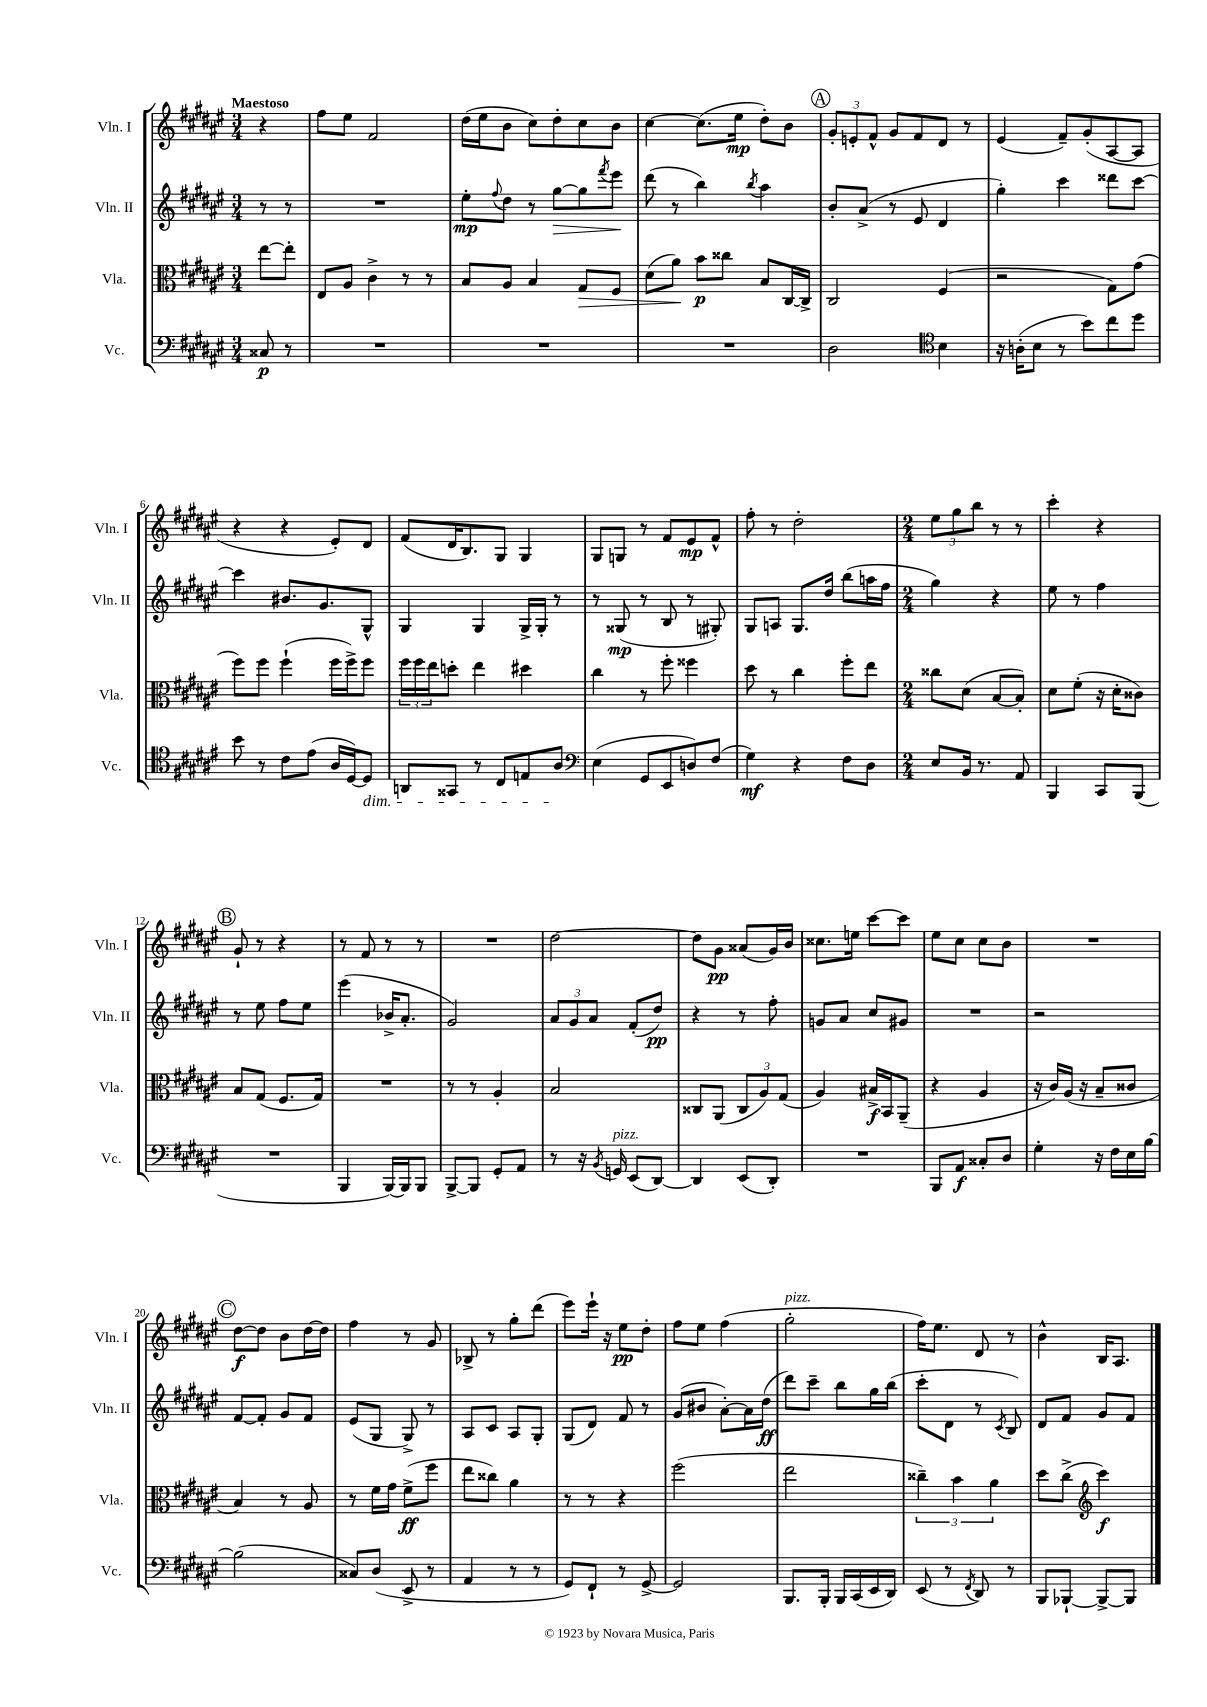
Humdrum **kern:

**kern	**kern	**kern	**kern
*staff4	*staff3	*staff2	*staff1
*clefF4	*clefC3	*clefG2	*clefG2
*k[f#c#g#d#a#e#]	*k[f#c#g#d#a#e#]	*k[f#c#g#d#a#e#]	*k[f#c#g#d#a#e#]
*M3/4	*M3/4	*M3/4	*M3/4
8C##/	[8ee#\L	8r	4r
8r	8ee#'\]J	8r	.
=	=	=	=
2.r	8E#/L	2.r	8ff#\L
.	8A#/J	.	8ee#\J
.	4c#^\	.	2f#/
.	8r	.	.
.	8r	.	.
=	=	=	=
2.r	8B/L	8ee#'\L	(16dd#\LL
.	.	.	16ee#\J
.	.	8qqff#/	.
.	8A#/J	8dd#\J	8b\J
.	4B/	8r	8cc#\L)
.	.	[8gg#\L	8dd#'\
.	8G#/L	8gg#\]	8cc#\
.	.	8qfff#/	.
.	8F#/J	8eee#\J	8b\J
=	=	=	=
2.r	(8d#\L	(8ddd#\	[4cc#\
.	8a#\J)	8r	.
.	8b\L	4bb\)	(8.cc#\]L
.	8cc##\J	.	.
.	.	.	16ee#\Jk
.	.	8qbb/	.
.	8B/L	4aa#\	8dd#'\L)
.	[16C#/L	.	8b\J
.	16C#^/]JJ	.	.
=	=	=	=
2D#\	2C#/	8b'/L	12g#'/L
.	.	.	12e'/
.	.	(8a#^/J	.
.	.	.	12f#^^/J
.	.	8r	8g#/L
.	.	8e#/	8f#/
*clefC4	*	*	*
4B\	(4F#/	4d#/	8d#/J
.	.	.	8r
=	=	=	=
16r	2r	4gg#'\)	(4e#/
(16A'\LK	.	.	.
8B\J	.	.	.
8r	.	4ccc#\	8f#~/L)
8b\L)	.	.	(8g#'/
8cc#\	8G#\L)	8ddd##\L	[8A#/
8dd#\J	(8g#\J	[8ccc#\J	8A#/]J
=	=	=	=
8b\	8ff#\L)	4ccc#\]	4r
8r	8ff#\J	.	.
8c#\L	(4ff#`\	8.b#/L	4r
(8e#\J	.	.	.
.	.	8.g#/	.
16A#/LL	16ff#\LL	.	8e#'/L)
[16D#/J)	16ff#^\J)	.	.
8D#/]J	8ff#\J	8G#^^/J	8d#/J
=	=	=	=
8AA/L	24ff#\LL	4G#/	(8f#/L
.	24ff#\	.	.
.	24ee#\J	.	.
8GG##/J	8dd'\J	.	16d#/K
.	.	.	8.B/)
8r	4ee#\	4G#/	.
8C#/L	.	.	8G#/J
8E/	4dd#\	16G#^/LL	4G#/
.	.	16G#'/JJ	.
8A#/J	.	8r	.
=	=	=	=
*clefF4	*	*	*
(4E#\	4cc#\	8r	8G#/L
.	.	(8G##/	8G/J
8GG#/L	8r	8r	8r
8EE#/	8ff#'\	8B/	8f#/L
8D/)	4ff##\	8r	8e#/
(8F#/J	.	8G#'/)	8f#^^/J
=	=	=	=
4G#\)	8dd#\	8G#/L	8ff#'\
.	8r	8A/J	8r
4r	4cc#\	8.G#/L	2dd#'\
.	.	16dd#/Jk	.
8F#\L	8ff#'\L	(8bb\L	.
8D#\J	8ee#\J	16aa\L	.
.	.	16ff#\JJ	.
=	=	=	=
*M2/4	*M2/4	*M2/4	*M2/4
8E#/L	8cc##\L	4gg#\)	12ee#\L
.	.	.	12gg#\
16BB/Jk	(8d#\J	.	.
.	.	.	12bb\J
8.r	.	.	.
.	[8B/L	4r	8r
8AA#/	8B'/]J)	.	8r
=	=	=	=
4BBB/	8d#\L	8ee#\	4ccc#'\
.	(8f#'\J	8r	.
8CC#/L	16r	4ff#\	4r
.	16d#'\LK	.	.
(8BBB/J	8c##\J)	.	.
=	=	=	=
2r	8B/L	8r	8g#`/
.	(8G#/J	8ee#\	8r
.	8.F#/L	8ff#\L	4r
.	.	8ee#\J	.
.	16G#/Jk)	.	.
=	=	=	=
4BBB/	2r	(4eee#\	8r
.	.	.	8f#/
[16BBB/LL)	.	16b-^/LK	8r
16BBB/]J	.	8.a#'/J	.
8BBB/J	.	.	8r
=	=	=	=
[8BBB^/L	8r	2g#/)	2r
8BBB/]J	8r	.	.
8GG#'/L	4A#'/	.	.
8AA#/J	.	.	.
=	=	=	=
8r	2B/	12a#/L	[2dd#\
.	.	12g#/	.
16r	.	.	.
.	.	12a#/J	.
8qBB/	.	.	.
16GG/	.	.	.
(8EE#/L	.	(8f#'/L	.
[8DD#/J)	.	8dd#/J)	.
=	=	=	=
4DD#/]	8C##/L	4r	8dd#\]L
.	(8AA#/J	.	8g#\J
(8EE#/L	12C##/L	8r	(8a##/L
.	12A#/)	.	.
8DD#'/J)	.	8ff#'\	16g#/L)
.	(12G#/J	.	.
.	.	.	16b/JJ
=	=	=	=
2r	4A#/)	8g/L	8.cc##\L
.	.	8a#/J	.
.	.	.	16ee\Jk
.	16B#^/LL	8cc#/L	[8ccc#\L
.	16BB/J	.	.
.	(8AA#~/J	8g#/J	8ccc#\]J
=	=	=	=
8BBB/L	4r	2r	8ee#\L
8AA#/J	.	.	8cc#\J
8C##'/L	4A#/	.	8cc#\L
8D#/J	.	.	8b\J
=	=	=	=
4G#'\	16r	2r	2r
.	16c#/LL)	.	.
.	(16A#/JJ	.	.
.	16r	.	.
16r	8B~/L	.	.
16F#\LL	.	.	.
16E#\	8c##/J	.	.
[16B\JJ	.	.	.
=	=	=	=
(2B\]	4B/)	[8f#/L	[8dd#\L
.	.	8f#'/]J	8dd#\]J
.	8r	8g#/L	8b\L
.	8A#/	8f#/J	[16dd#\L
.	.	.	16dd#\]JJ
=	=	=	=
8C##/L)	8r	(8e#/L	4ff#\
(8D#/J	16f#\LL	8G#/J	.
.	16g#\JJ	.	.
8EE#^/	(8f#^\L	8G#^/)	8r
8r	8ff#\J	8r	8g#/
=	=	=	=
4AA#/	8ee#\L	8A#/L	8B-^/
.	8cc##\J)	8c#/J	8r
8r	4a#\	8A#/L	8gg#'\L
8r	.	8G#'/J	(8ddd#\J
=	=	=	=
8GG#/L)	8r	(8G#/L	8eee#\L)
8FF#`/J	8r	8d#/J)	16eee#`\Jk
.	.	.	16r
8r	4r	8f#/	8ee#\L
[8GG#^/	.	8r	8dd#'\J
=	=	=	=
2GG#/]	(2ff#\	(8g#/L	8ff#\L
.	.	8b#/J	8ee#\J
.	.	[8a#'\L)	(4ff#\
.	.	16a#\]L	.
.	.	(16dd#\JJ	.
=	=	=	=
8.BBB/L	2ee#\	8ddd#\L)	2gg#'\
.	.	8ccc#~\J	.
16BBB'/Jk	.	.	.
16BBB/LL	.	8bb\L	.
(16CC#/	.	.	.
16EE#/	.	16gg#\L	.
16DD#/JJ)	.	(16bb\JJ	.
=	=	=	=
(8EE#/	6cc##~\)	8ccc#'\L	16ff#\LK)
.	.	.	8.ee#\J
8r	.	8d#\J	.
.	6b\	.	.
8qFF#/	.	.	.
8DD#/)	.	8r	8d#/
.	6a#\	.	.
.	.	8qc#/	.
8r	.	8B/)	8r
=	=	=	=
8BBB/L	8dd#\L	8d#/L	4b^^\
[8BBB-`/J	(8cc#^\J	8f#/J	.
*	*clefG2	*	*
8BBB-^/_L	4ccc#\)	8g#/L	16B/LK
.	.	.	8.A#/J
8BBB-/]J	.	8f#/J	.
==	==	==	==
*-	*-	*-	*-
